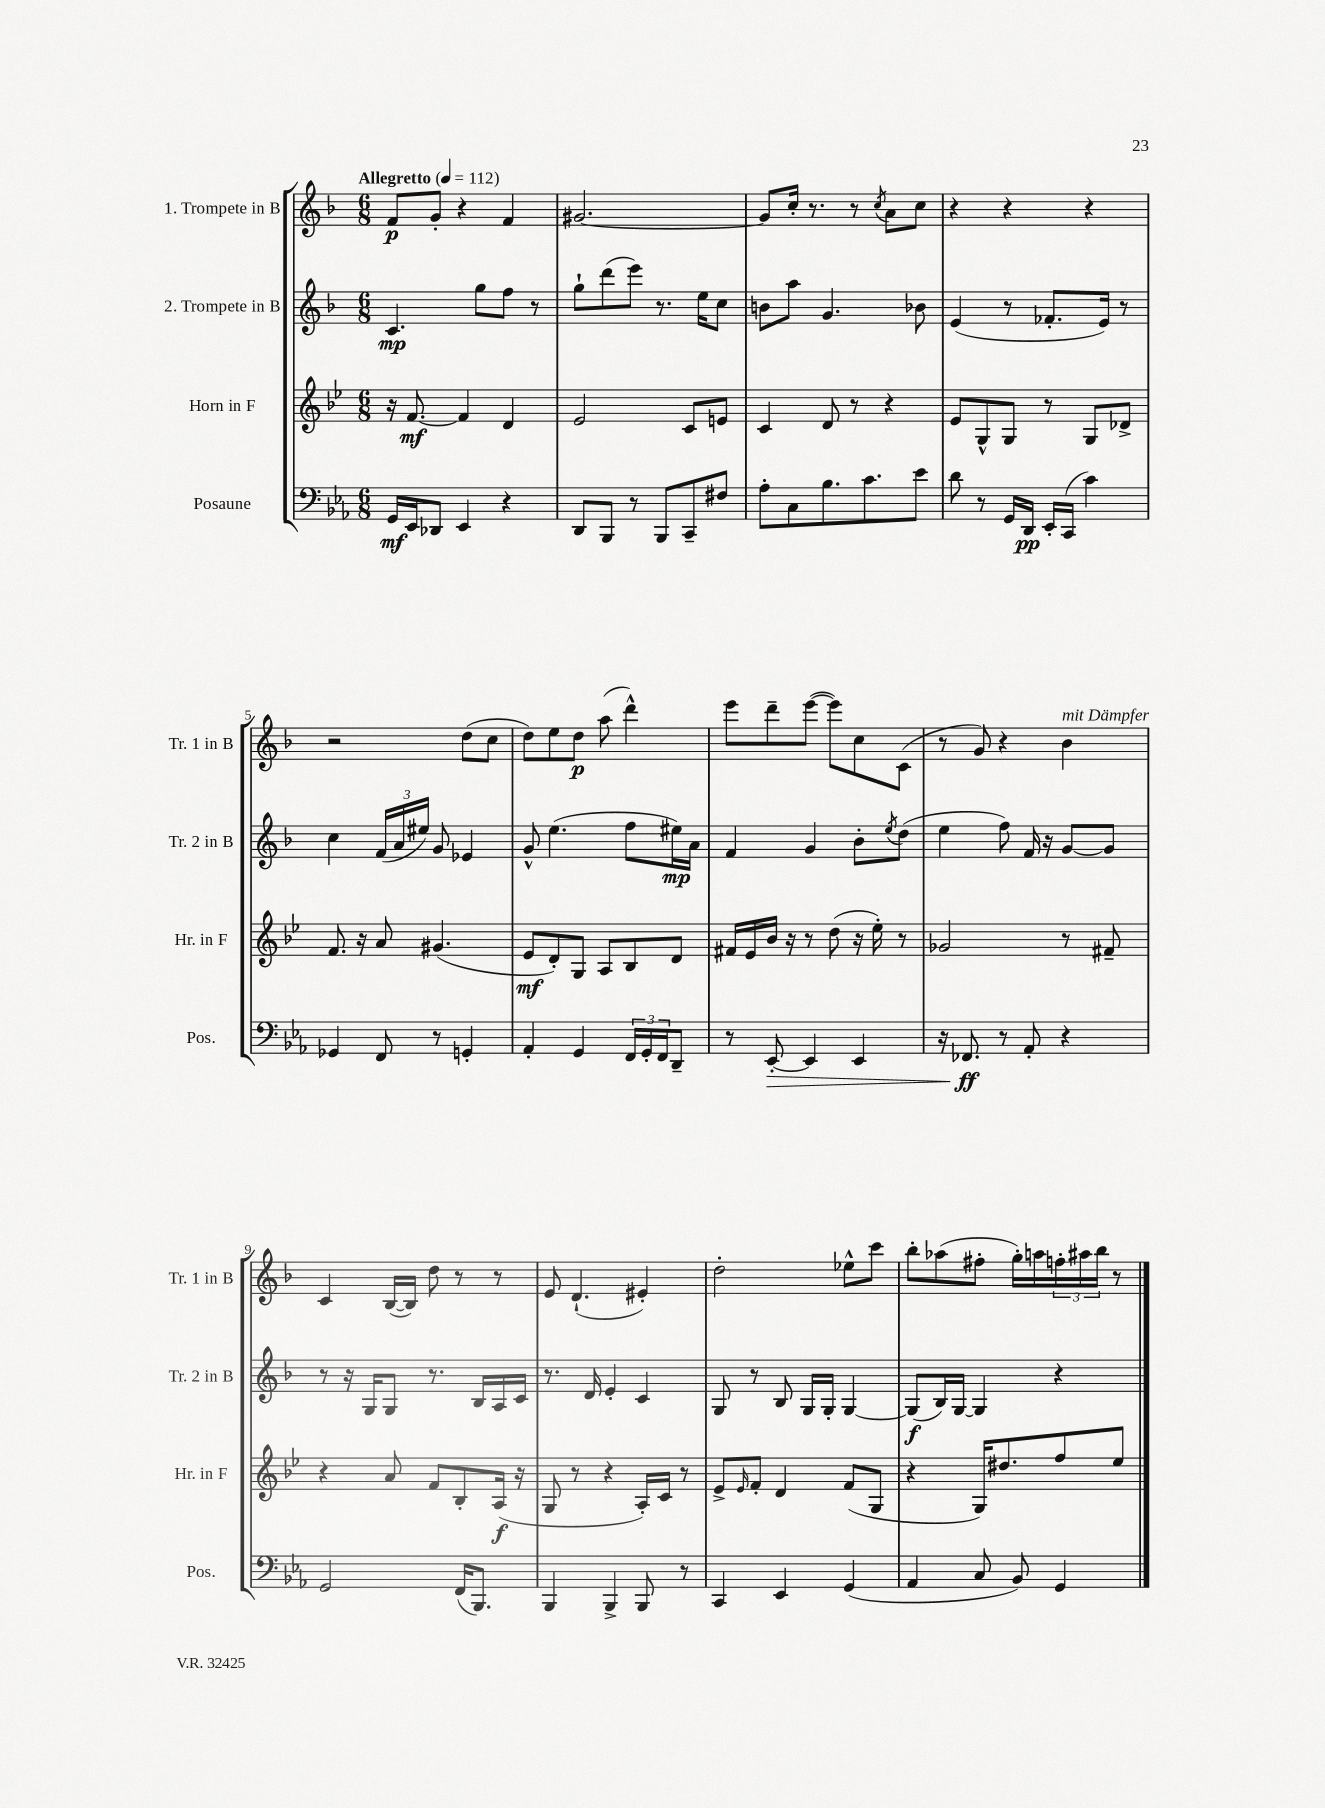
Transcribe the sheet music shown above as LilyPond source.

<<
\new StaffGroup <<
\new Staff = "s0" \with { instrumentName = "1. Trompete in B" shortInstrumentName = "Tr. 1 in B" } {
    \clef treble \key f \major \numericTimeSignature \time 6/8 \tempo "Allegretto" 4 = 112
    f'8\p g'8-. r4 f'4 |
    gis'2.~ |
    gis'8 c''16-. r8. r8 \acciaccatura { c''8 } a'8 c''8 |
    r4 r4 r4 |
    r2 d''8( c''8 |
    d''8) e''8 d''8\p a''8( d'''4-^) |
    e'''8 d'''8-- e'''8~( e'''8) c''8 c'8( |
    r8 g'8) r4 bes'4^\markup { \italic "mit Dämpfer" } |
    c'4 bes16~( bes16) d''8 r8 r8 |
    e'8 d'4.-!( eis'4-.) |
    d''2-. ees''8-^ c'''8 |
    bes''8-. aes''8( fis''8-. g''16-.) a''16 \tuplet 3/2 { f''16-. ais''16 bes''16 } r8 \bar "|." |
}
\new Staff = "s1" \with { instrumentName = "2. Trompete in B" shortInstrumentName = "Tr. 2 in B" } {
    \clef treble \key f \major \numericTimeSignature \time 6/8
    c'4.\mp g''8 f''8 r8 |
    g''8-! d'''8( e'''8) r8. e''16 c''8 |
    b'8 a''8 g'4. bes'8 |
    e'4( r8 fes'8.-. e'16) r8 |
    c''4 \tuplet 3/2 { f'16( a'16 eis''16) } g'8 ees'4 |
    g'8-^ e''4.( f''8 eis''16\mp) a'16 |
    f'4 g'4 bes'8-. \acciaccatura { e''8 } d''8( |
    e''4 f''8) f'16 r16 g'8~ g'8 |
    r8 r16 g16 g8 r8. bes16 a16 c'16 |
    r8. d'16 e'4-. c'4 |
    g8 r8 bes8 g16 g16-. g4~ |
    g8\f( bes16) g16~ g4 r4 \bar "|." |
}
\new Staff = "s2" \with { instrumentName = "Horn in F" shortInstrumentName = "Hr. in F" } {
    \clef treble \key bes \major \numericTimeSignature \time 6/8
    r16 f'8.~\mf f'4 d'4 |
    ees'2 c'8 e'8 |
    c'4 d'8 r8 r4 |
    ees'8 g8-^ g8 r8 g8 des'8-> |
    f'8. r16 a'8 gis'4.( |
    ees'8\mf d'8-.) g8 a8 bes8 d'8 |
    fis'16 ees'16 bes'16 r16 r8 d''8( r16 ees''16-.) r8 |
    ges'2 r8 fis'8-- |
    r4 a'8 f'8 bes8-. a16\f( r16 |
    g8 r8 r4 a16-.) c'16 r8 |
    ees'8-> \grace { ees'16 } f'8-. d'4 f'8( g8 |
    r4 g16) dis''8. f''8 ees''8 \bar "|." |
}
\new Staff = "s3" \with { instrumentName = "Posaune" shortInstrumentName = "Pos." } {
    \clef bass \key ees \major \numericTimeSignature \time 6/8
    g,16\mf ees,16 des,8 ees,4 r4 |
    d,8 bes,,8 r8 bes,,8 c,8-- fis8 |
    aes8-. c8 bes8. c'8. ees'8 |
    d'8 r8 g,16 d,16\pp ees,16-. c,16( c'4) |
    ges,4 f,8 r8 g,4-. |
    aes,4-. g,4 \tuplet 3/2 { f,16 g,16-. f,16 } d,8-- |
    r8 ees,8~-.\> ees,4 ees,4 |
    r16 fes,8.\ff\! r8 aes,8-. r4 |
    g,2 f,16( bes,,8.) |
    bes,,4 bes,,4-> bes,,8 r8 |
    c,4 ees,4 g,4( |
    aes,4 c8 bes,8) g,4 \bar "|." |
}
>>
>>
